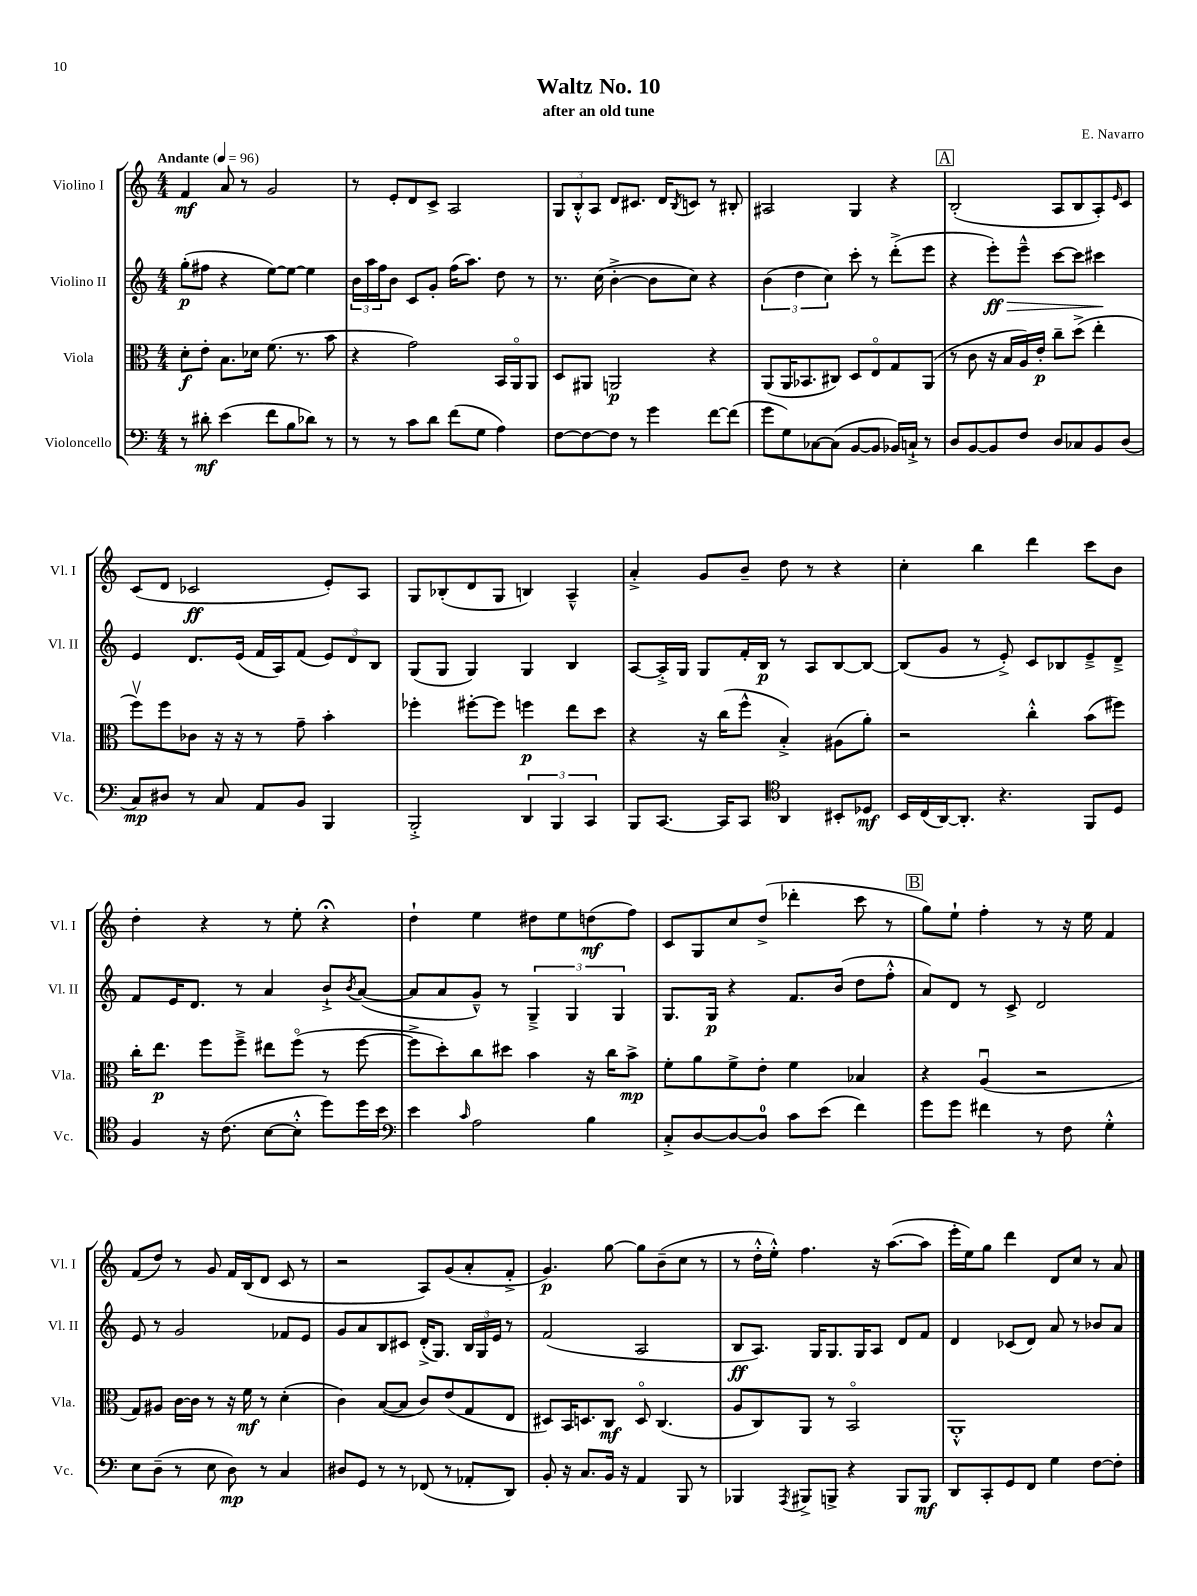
\header { title = "Waltz No. 10" composer = "E. Navarro" subtitle = "after an old tune" }
<<
\new StaffGroup <<
\new Staff = "s0" \with { instrumentName = "Violino I" shortInstrumentName = "Vl. I" } {
    \clef treble \key c \major \numericTimeSignature \time 4/4 \tempo "Andante" 4 = 96
    f'4\mf a'8 r8 g'2 |
    r8 e'8-. d'8 c'8-> a2 |
    \tuplet 3/2 { g8 b8-.-^ a8 } d'8 cis'8. d'16 \acciaccatura { b8 } c'8 r8 bis8-. |
    ais2 g4 r4 |
    \mark \markup { \box "A" } b2-.( a8 b8 a8-.) \grace { e'16 } c'8 |
    c'8( d'8 ces'2\ff e'8-.) a8 |
    g8 bes8-.( d'8 g8 b4) a4---^ |
    a'4-.-> g'8 b'8-- d''8 r8 r4 |
    c''4-. b''4 d'''4 c'''8 b'8 |
    d''4-. r4 r8 e''8-. r4\fermata |
    d''4-! e''4 dis''8 e''8 d''8\mf( f''8) |
    c'8 g8 c''8 d''8->( des'''4-. c'''8 r8 |
    \mark \markup { \box "B" } g''8) e''8-! f''4-. r8 r16 e''16 f'4 |
    f'8( d''8) r8 g'8 f'16 b16( d'8 c'8 r8 |
    r2 a8) g'8( a'8-. f'8-.-> |
    g'4.\p) g''8~ g''8 b'8--( c''8 r8 |
    r8 d''16-.-^ e''16-.-^) f''4. r16 a''8.~( a''8 |
    e'''16-. e''16) g''8 d'''4 d'8 c''8 r8 a'8 \bar "|." |
}
\new Staff = "s1" \with { instrumentName = "Violino II" shortInstrumentName = "Vl. II" } {
    \clef treble \key c \major \numericTimeSignature \time 4/4
    g''8-.\p( fis''8 r4 e''8~) e''8~ e''4 |
    \tuplet 3/2 { b'16 a''16 f''16 } b'8 c'8 g'8-. f''16( a''8.) d''8 r8 |
    r8. c''16( b'4~-.-> b'8 c''8) r4 |
    \tuplet 3/2 { b'4( d''4 c''4) } c'''8-. r8 d'''8-.->( e'''8 |
    \mark \markup { \box "A" } r4 e'''8-.\ff\>) e'''8---^ c'''8~ c'''8 cis'''4\! |
    e'4 d'8. e'16( f'16 a16) f'8( \tuplet 3/2 { e'8) d'8 b8 } |
    g8( g8 g4) g4 b4 |
    a8~ a16-.-> g16 g8 f'16-. b16\p r8 a8 b8~ b8~ |
    b8( g'8 r8 e'8-.->) c'8 bes8 e'8---> d'8---> |
    f'8 e'16 d'8. r8 a'4 b'8-!-> \acciaccatura { b'8 } a'8~( |
    a'8 a'8 g'8---^) r8 \tuplet 3/2 { g4---> g4 g4 } |
    g8. g16\p r4 f'8. b'16( d''8 f''8-.-^ |
    \mark \markup { \box "B" } a'8) d'8 r8 c'8-> d'2 |
    e'8 r8 g'2 fes'8 e'8 |
    g'8 a'8 b8 cis'8 d'16-.->( g8.) \tuplet 3/2 { b16 g16 e'16 } r8 |
    f'2( a2 |
    b8\ff a8.) g16 g8. g16 a8 d'8 f'8 |
    d'4 ces'8( d'8) a'8 r8 bes'8 a'8 \bar "|." |
}
\new Staff = "s2" \with { instrumentName = "Viola" shortInstrumentName = "Vla." } {
    \clef alto \key c \major \numericTimeSignature \time 4/4
    d'8-.\f e'8-. b8. des'16 f'8.( r8. b'8 |
    r4 g'2) b,16 a,16\flageolet a,8 |
    d8 ais,8 a,2\p r4 |
    a,8( a,16 bes,8. cis8) d8 e8\flageolet g8 a,8( |
    \mark \markup { \box "A" } r8 c'8 r16 b16 a16) e'16-.\p c''8-- d''8->( e''4-. |
    f''8\upbow) f''8 ces'8 r16 r16 r8 g'8-- b'4-. |
    fes''4-. fis''8~-. fis''8 f''4\p e''8 d''8 |
    r4 r16 c''16( f''8-^ b4-.->) ais8( a'8-.) |
    r2 c''4-.-^ b'8( fis''8) |
    c''16-. e''8.\p f''8 f''8---> eis''8 f''8\flageolet( r8 f''8~ |
    f''8-> d''8-.) c''8 dis''8 b'4 r16 c''16 b'8->\mp |
    f'8-. a'8 f'8-> e'8-. f'4 bes4 |
    \mark \markup { \box "B" } r4 a4\downbow( r2 |
    g8) ais8 c'16~ c'16 r8 r16 f'16\mf r8 d'4-.( |
    c'4) b8~( b8 c'8) e'8( g8 e8 |
    dis8) b,16 d8. c8\mf d8\flageolet c4.( |
    a8 c8) a,8 r8 b,2\flageolet |
    a,1-.-^ \bar "|." |
}
\new Staff = "s3" \with { instrumentName = "Violoncello" shortInstrumentName = "Vc." } {
    \clef bass \key c \major \numericTimeSignature \time 4/4
    r8 dis'8-.\mf e'4( f'8 b8 des'8) r8 |
    r8 r8 c'8 d'8 f'8( g8 a4) |
    f8~ f8~ f8 r8 g'4 f'8~ f'8( |
    g'8 g8) ces8~ ces8( b,8~ b,8 bes,16) c16-!-> r8 |
    \mark \markup { \box "A" } d8 b,8~ b,8 f8 d8 ces8 b,8 d8( |
    c8\mp) dis8 r8 c8 a,8 b,8 b,,4 |
    b,,2-.-> \tuplet 3/2 { d,4 b,,4 c,4 } |
    b,,8 c,8.~ c,16 c,8 \clef tenor a,4 bis,8-. des8\mf |
    b,16 c16( a,16~) a,8.-. r4. f,8 d8 |
    f4 r16 c'8.( b8~ b8-.-^ d''8) d''16 b'16 |
    \clef bass e'4 \grace { c'16 } a2 b4 |
    c8-.-> d8~ d8~ d8-0 c'8 e'8( f'4) |
    \mark \markup { \box "B" } g'8 g'8 fis'4 r8 f8 g4-.-^ |
    e8 d8--( r8 e8 d8\mp) r8 c4 |
    dis8 g,8 r8 r8 fes,8( r8 aes,8-. d,8) |
    b,8-. r16 c8. b,16 r16 a,4 b,,8 r8 |
    bes,,4 \acciaccatura { a,,8 } bis,,8-> b,,8-> r4 b,,8 b,,8\mf |
    d,8 c,8-. g,8 f,8 g4 f8~ f8-. \bar "|." |
}
>>
>>
\layout { \context { \Score \remove "Bar_number_engraver" } }
